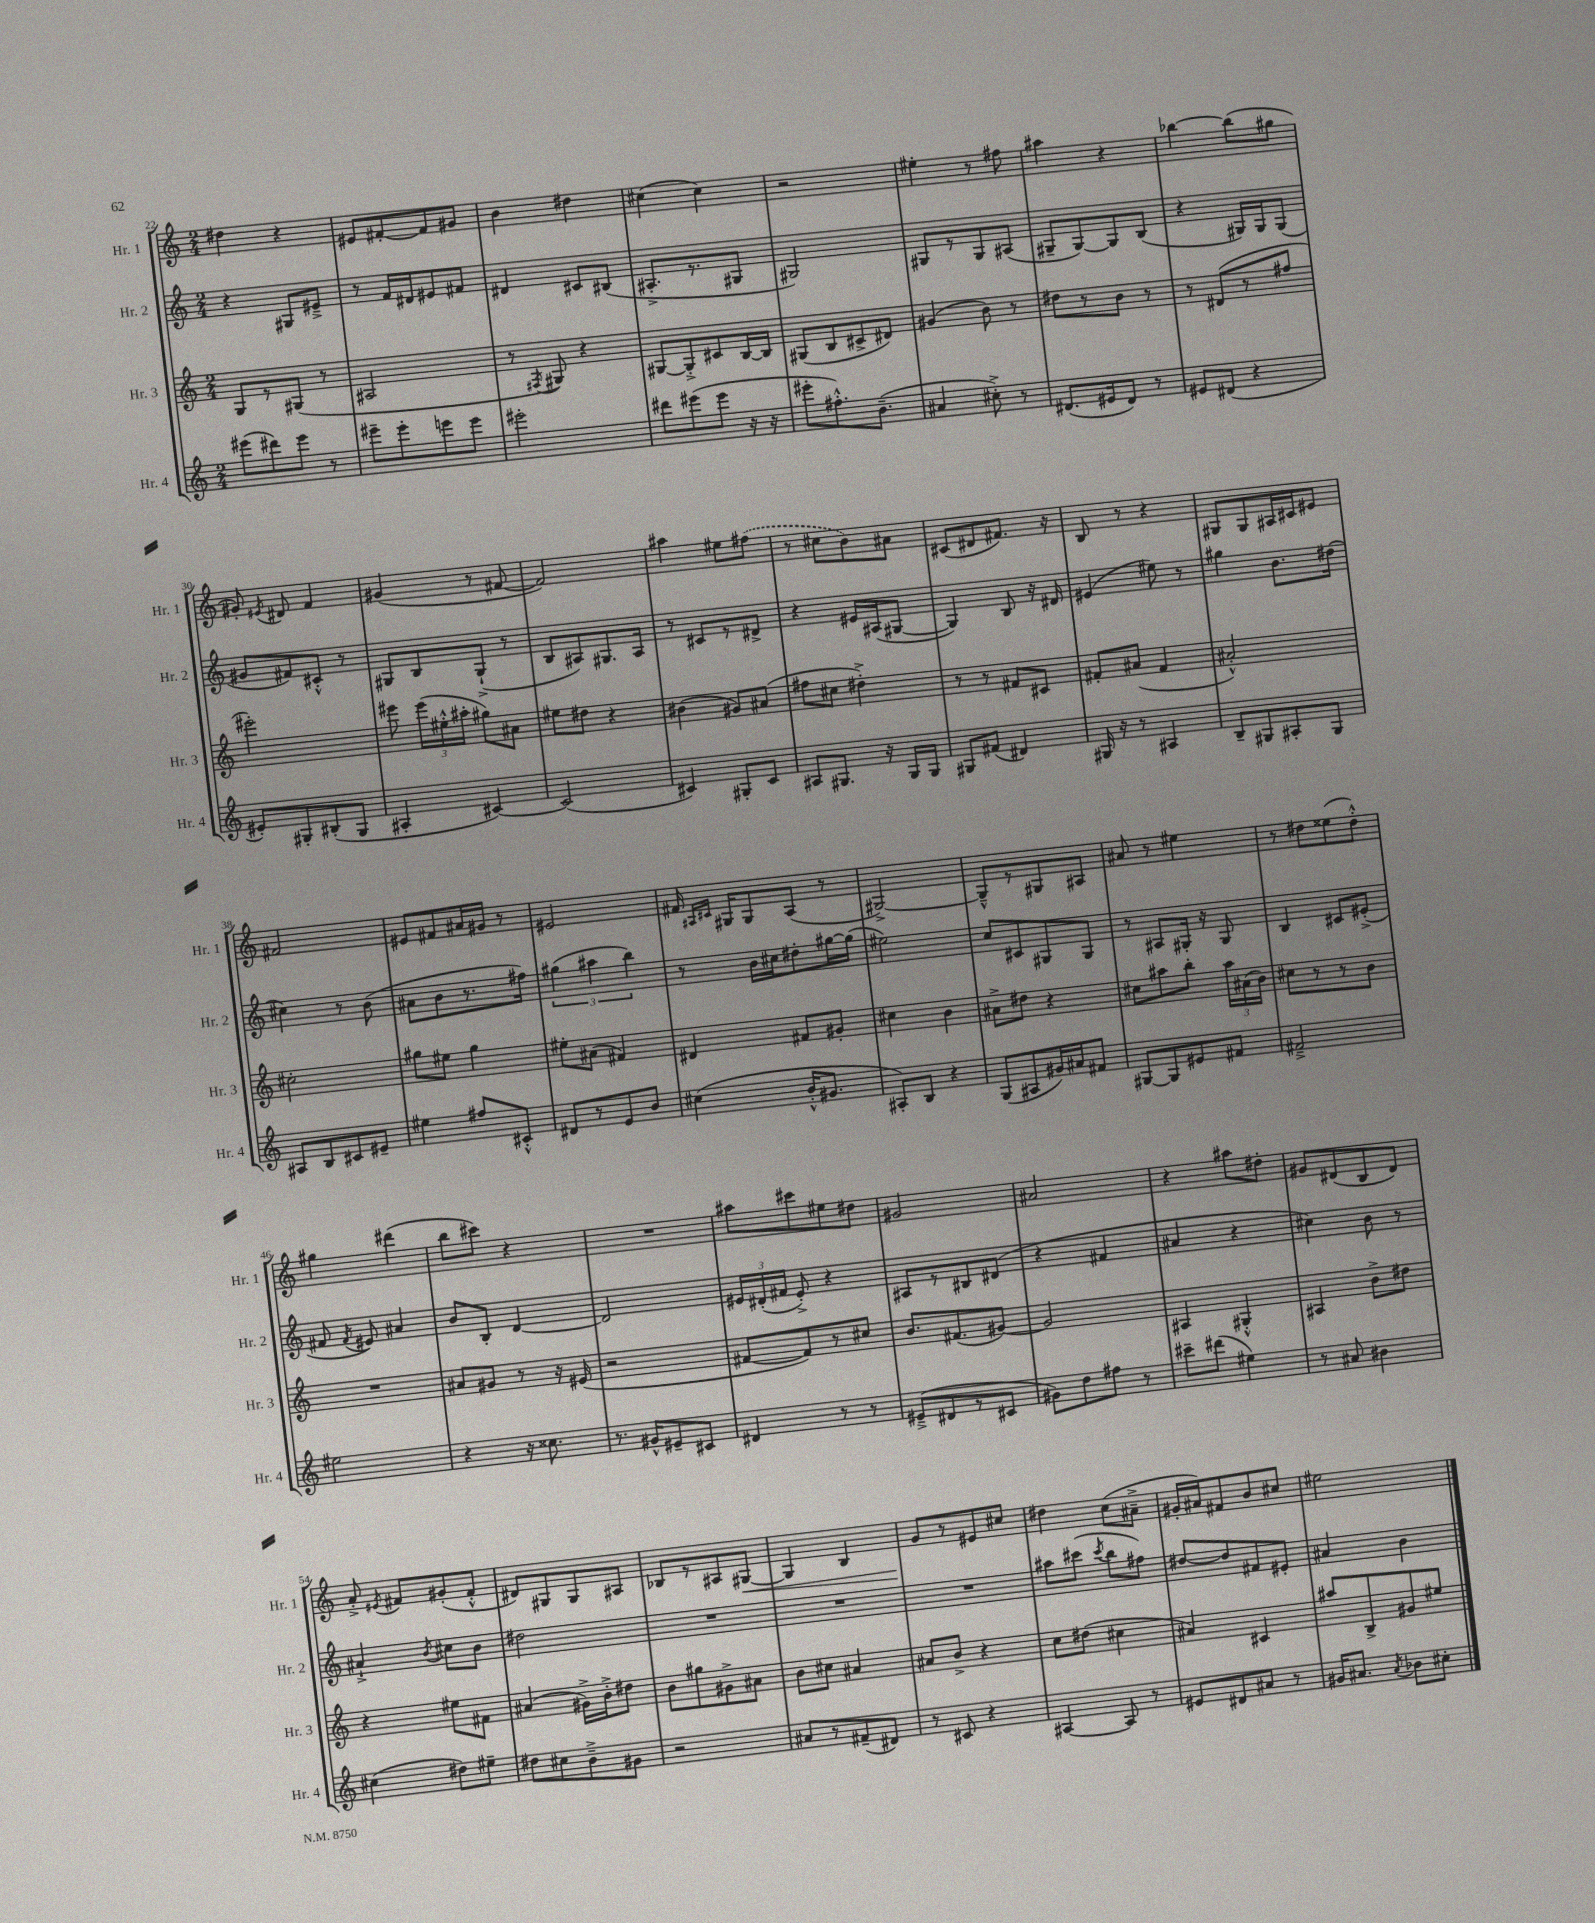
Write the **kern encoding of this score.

**kern	**kern	**kern	**kern
*staff4	*staff3	*staff2	*staff1
*clefG2	*clefG2	*clefG2	*clefG2
*k[]	*k[]	*k[]	*k[]
*M2/4	*M2/4	*M2/4	*M2/4
(8eee#\L	8G/L	4r	4dd#\
8ddd#\)	8r	.	.
8eee#\J	(8G#/J	8G#/L	4r
8r	8r	8e#~^/J	.
=	=	=	=
8eee#~\L	2A#/	8r	8e#/L
8eee#'\	.	16f/LL	[8f#'/
.	.	16d#/J	.
8eee\	.	8e#/	8f#/]
8eee\J	.	8f#/J	8g#/J
=	=	=	=
2eee#'\	8r	4d#/	4b\
.	8qF#/	.	.
.	8G#/)	.	.
.	4r	8c#/L	4dd#\
.	.	(8B#/J	.
=	=	=	=
8ddd#\L	[8G#/L	8.A#'^/L	(4cc#\
(8eee#\	8G#'^/]	.	.
.	.	8.r	.
8eee#\J	8c#/	.	4cc#\)
16r	[16B/L	8G#/J	.
16r	16B/]JJ	.	.
=	=	=	=
8eee#'\L	(8G#/L	2G#/)	2r
8.ff#'^^\)	8B/	.	.
.	8c#^/	.	.
(8.b~\J	.	.	.
.	8d#/J)	.	.
=	=	=	=
4a#/	(4g#/	8G#/L	4ee#'\
.	.	8r	.
8cc#'^\)	8b\)	8G#/	8r
8r	8r	(8A#/J	8ff#\
=	=	=	=
(8.d#/L	8dd#\L	8G#~/L	4aa#\
.	8r	[8G#/)	.
16e#/k	.	.	.
8d#/J)	8b\J	8G#/]	4r
8r	8r	(8B/J	.
=	=	=	=
8e#/L	8r	4r	[4bb-\
(8d#/J	(8d#/L	.	.
4r	8r	16G#/LL)	(8bb-\]L
.	.	16G#/J	.
.	8ff#/J	(8G#/J	8gg#\J
=	=	=	=
8e#'/L)	2eee#'\)	8g#/L	8g#'/)
.	.	.	8qe#/
8G#'/	.	8f#/)	8d#/
(8B#'/	.	8c#'^^/J	4f/
8G#/J	.	8r	.
=	=	=	=
4A#'/	8eee#\	8G#/L	(4g#/
.	(24eee#\LL	8B/	.
.	24ee#'^^\	.	.
.	24aa#'\JJ	.	.
[4c#/)	8gg#\L)	(8G#`^/J	8r
.	8a#\J	8r	[8f#/
=	=	=	=
(2c#/]	8ee#\L	8B/L	2f#/])
.	8dd#\J	8A#/)	.
.	4r	8.G#/	.
.	.	16A#/Jk	.
=	=	=	=
4c#/)	(4b#\	8r	4aa#\
.	.	8c#/L	.
8G#'/L	8g#/L)	8r	8ee#\L
8c#/J	(8a#/J	8d#^/J	(8ff#\J
=	=	=	=
8A#/L	8ff#\L	4r	8r
8.G#/J	8cc#\J	.	8cc#\L
.	4dd#'^\)	16e#/LL	8b\)
16r	.	(16A#/J	.
16G#/LL	.	[8G#/J	8a#\J
16G#/JJ	.	.	.
=	=	=	=
8G#/L	8r	4G#/])	(8c#/L
(8f#/J	8r	.	8d#/
4d#/)	8f#/L	8B/	8.f#/J)
.	8c#/J	16r	.
.	.	16d#/	16r
=	=	=	=
16G#/	8f#'/L	(4e#/	8B/
16r	.	.	.
8r	(8a#/J	.	8r
4A#/	4f#/	8ee#\)	4r
.	.	8r	.
=	=	=	=
8B~/L	2a#'^^/)	4gg#\	8G#/L
8G#/	.	.	8G#/
8A#'/	.	8.b\L	16A#/L
.	.	.	16c#/J
8G#/J	.	.	8e#/J
.	.	(16dd#\Jk	.
=	=	=	=
8A#/L	2cc#'\	4cc#\)	2f#/
8B/	.	.	.
8c#/	.	8r	.
8e#~/J	.	(8b\	.
=	=	=	=
4ee#\	8gg#\L	8a#\L	8e#/L
.	8ee#\J	8b\	8f#/
8ff#/L	4gg#\	8.r	16a#/L
.	.	.	16g#/JJ
8c#'^^/J	.	.	8r
.	.	16ff#\Jk)	.
=	=	=	=
8d#/L	8ee#'\L	(6gg#\	2e#/
8r	(8a#\J	.	.
.	.	6aa#\	.
8e/	4f#/)	.	.
.	.	6bb\)	.
8b/J	.	.	.
=	=	=	=
(4cc#\	4d#/	8r	16f#/
.	.	.	16qqA#/LL
.	.	.	16qqc#/JJ
.	.	.	16G#/LK
.	.	16b\LL	8G#/
.	.	16cc#\J	.
16b'^^/LK	8f#/L	8dd#'\	(8A#/J
8.g#/J	.	.	.
.	8g#'/J	[16gg#\L	8r
.	.	(16gg#\]JJ	.
=	=	=	=
8A#'/L)	4cc#\	2ee#\)	[2G#^/)
8B/J	.	.	.
4r	4b\	.	.
=	=	=	=
(8G/L	8a#^\L	8cc/L	8G#~^^/]L
8A#/	8dd#\J	8c#/	8r
16g#/L)	4r	8G#/	8G#/
16a#/J	.	.	.
8f#/J	.	8G#/J	8A#/J
=	=	=	=
[8G#/L	8cc#\L	8r	8a#/
8G#/]	8aa#\	8A#/L	8r
8e#/	8bb'\J	16G#'/Jk	4ee#\
.	.	16r	.
8f#/J	24aa#\LL	8G#/	.
.	(24a#\	.	.
.	24b\JJ)	.	.
=	=	=	=
2f#~^/	8cc#\L	4B/	8r
.	8r	.	8dd#\L
.	8r	8c#/L	(8ee##\
.	8b\J	(8e#'^/J	8dd#'^^\J)
=	=	=	=
2ee#\	2r	8f#/	4gg#\
.	.	8qf#/	.
.	.	8e#/)	.
.	.	4a#/	(4ddd#\
=	=	=	=
4r	8a#/L	8b/L	8bb\L
.	8g#/J	8B'/J	8ccc#\J)
16r	8r	[4d/	4r
8.cc##\	.	.	.
.	16r	.	.
.	(16e#/	.	.
=	=	=	=
8.r	2r	2d/]	2r
16g#^^/LK	.	.	.
8e#~/	.	.	.
8c#/J	.	.	.
=	=	=	=
4d#/	[8f#/L	24e#/LL	8aa#\L
.	.	(24d#'/	.
.	.	24f#/JJ	.
.	8f#/])	8e#'^/)	8ccc#\
8r	8r	4r	8ee#\
8r	8cc#/J	.	8dd#\J
=	=	=	=
(8e#~^/L	8.b/L	8A#/L	2g#/
8d#/	.	8r	.
.	(8.f#/	.	.
8r	.	8B#/	.
8c#/J	[8g#/J)	(8d#/J	.
=	=	=	=
8g#\L)	2g#/]	4r	2a#/
8dd\	.	.	.
8ff#\J	.	4f#/	.
8r	.	.	.
=	=	=	=
8ccc#~\L	4A#/	4a#/	4r
(8ddd#\J	.	.	.
4ee#\)	4G#'^^/	4r	8aa#\L
.	.	.	8dd#'\J
=	=	=	=
8r	4A#/	4cc#\)	8g#/L
8a#/	.	.	(8d#/
4b#\	8b^\L	8b\	8B/
.	8dd#\J	8r	8d#/J)
=	=	=	=
(4cc#\	4r	4a#`^/	8a'^/
.	.	.	8qe#/
.	.	.	8f#/L
.	.	8qb/	.
8dd#\L)	8ee#\L	8cc#\L	(8g#'/
8ee#~\J	8f#\J	8b\J	8f#'^^/J
=	=	=	=
8dd#\L	(4a#/	2dd#\	8d#/L)
8cc#\	.	.	8G#/
8b~^\	16g#^\LL)	.	8G#/
.	16b'^\J	.	.
8g#\J	8dd#\J	.	8A#/J
=	=	=	=
2r	8b\L	2r	8B-/L
.	8gg#\	.	8r
.	8g#^\	.	8A#/
.	8a#\J	.	[8G#/J
=	=	=	=
8a#/L	8b\L	2r	4G#/]
8r	8cc#\J	.	.
(8f#~/	4a#/	.	4B/
8d#/J)	.	.	.
=	=	=	=
8r	8a#/L	2r	8g/L
8c#/	8b^/J	.	8r
4r	4r	.	8e#/
.	.	.	8cc#/J
=	=	=	=
[4A#/	8cc\L	8aa#\L	4dd#\
.	(8dd#\J	(8ccc#\J	.
.	.	8qccc#/	.
8A#/]	4cc#\	8bb\L	(8cc\L
8r	.	8ff#\J)	8a#~^\J
=	=	=	=
8e#/L	4a#/)	[8dd#/L	16g#'/LL
.	.	.	16a#/J)
8d#/	.	8dd#/]	8f#/
8a#/J	4c#/	8f#/	8b/
8r	.	8e#'/J	8cc#/J
=	=	=	=
16g#/LK	8aa#/L	4a#/	2ee#\
8.a#/J	.	.	.
.	8B^/	.	.
8qa#/	.	.	.
8b-\L	8g#/	4b\	.
8cc#'\J	8ee#/J	.	.
==	==	==	==
*-	*-	*-	*-
